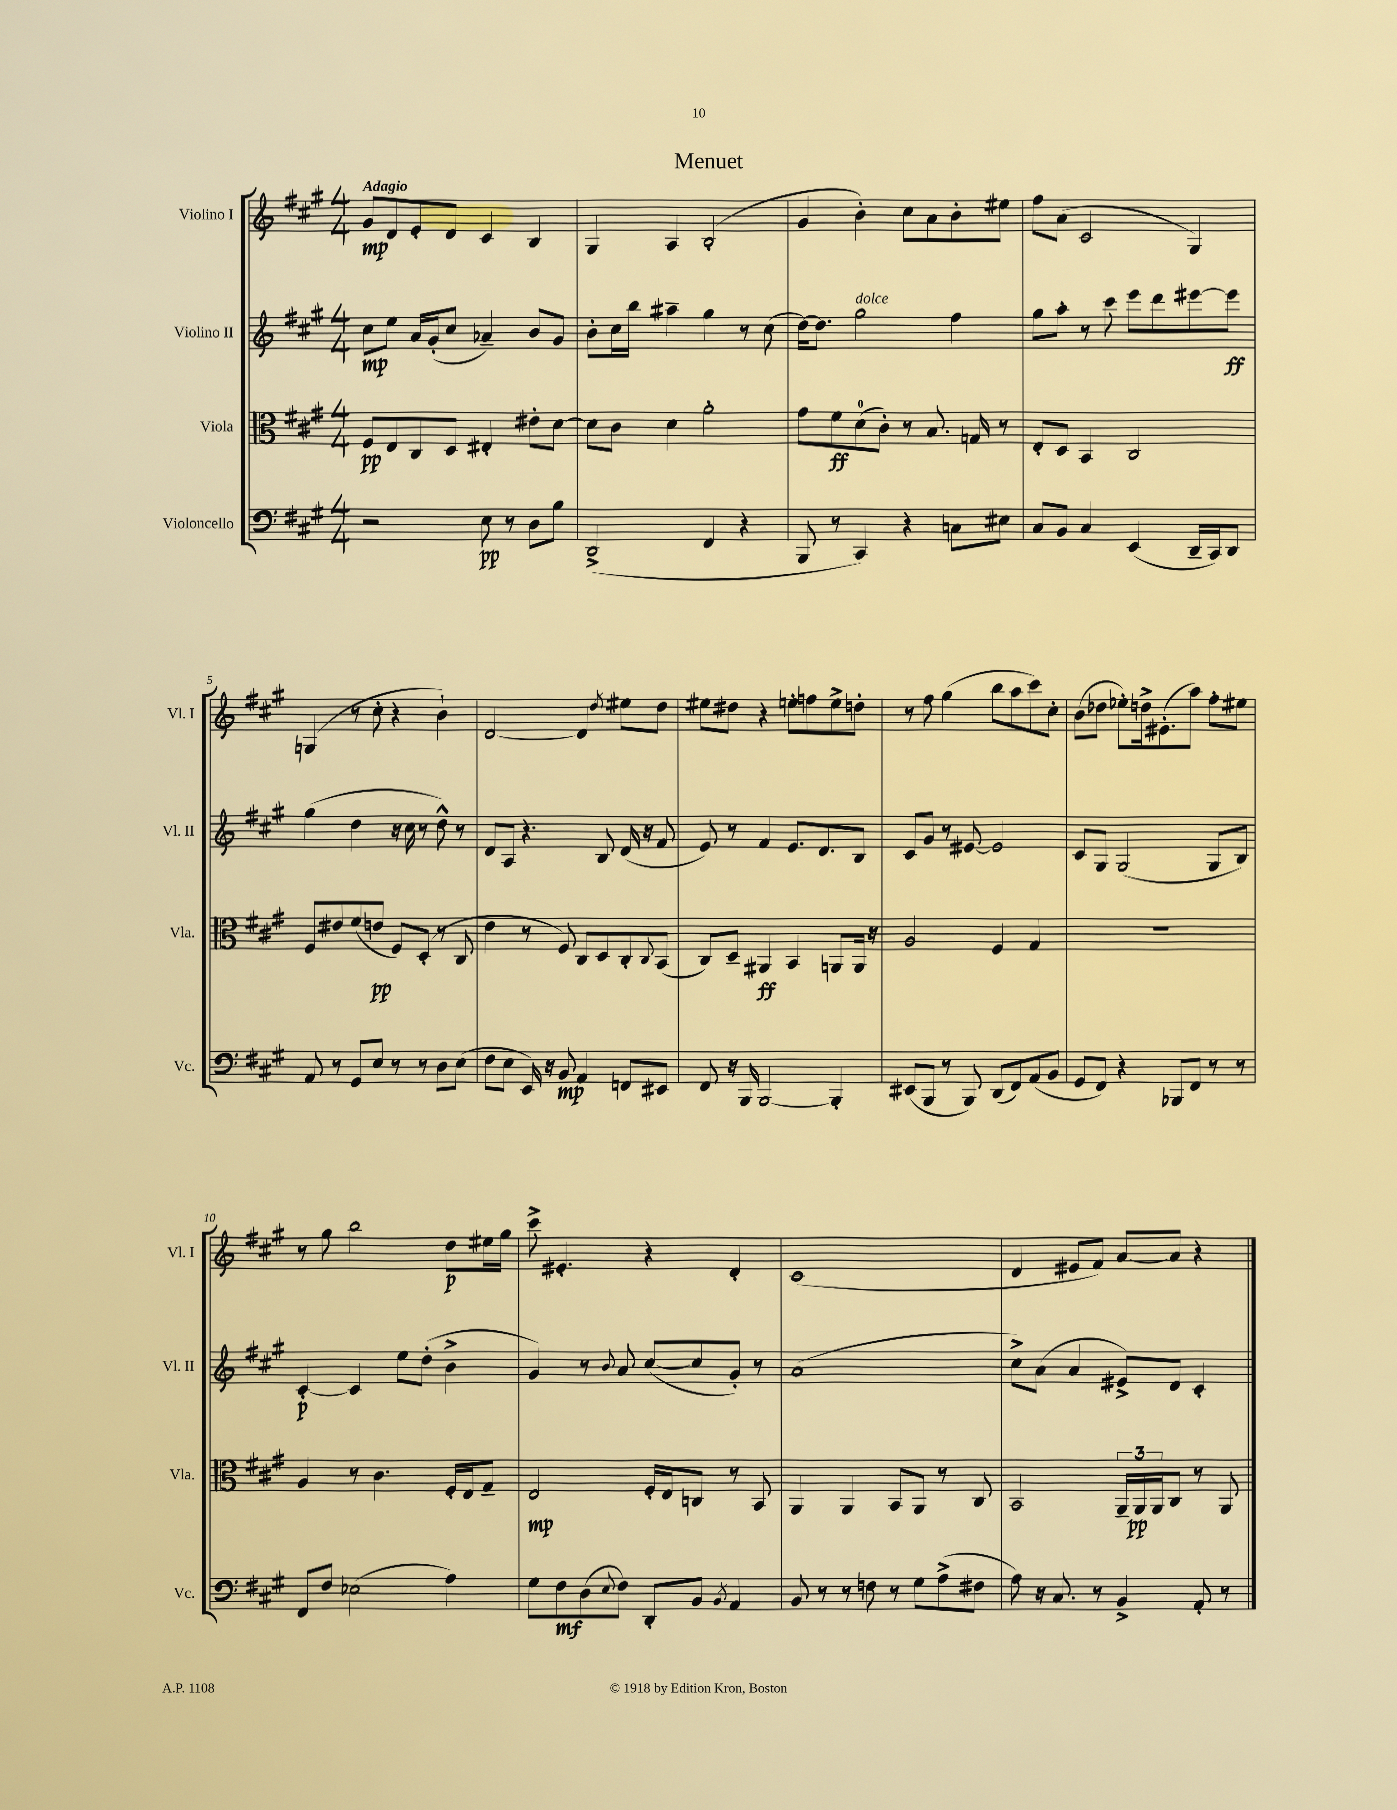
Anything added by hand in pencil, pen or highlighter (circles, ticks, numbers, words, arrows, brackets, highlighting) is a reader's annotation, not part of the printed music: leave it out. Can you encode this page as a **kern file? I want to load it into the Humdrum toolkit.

**kern	**kern	**kern	**kern
*staff4	*staff3	*staff2	*staff1
*clefF4	*clefC3	*clefG2	*clefG2
*k[f#c#g#]	*k[f#c#g#]	*k[f#c#g#]	*k[f#c#g#]
*M4/4	*M4/4	*M4/4	*M4/4
2r	8F#/L	8cc#\L	8g#/L
.	8E/	8ee\J	8d/
.	8C#/	16a/LL	8e'/
.	.	(16g#'/J	.
.	8D/J	8cc#/J	8d/J
8E\	4E#'/	4a-~/)	4c#/
8r	.	.	.
8D\L	8e#'\L	8b/L	4B/
8B\J	[8d\J	8g#/J	.
=	=	=	=
(2DD^/	8d\]L	8b'\L	4G#/
.	8c#\J	16cc#\L	.
.	.	16bb\JJ	.
.	4d\	4aa#~\	4A/
4FF#/	2a'\	4gg#\	(2B'/
4r	.	8r	.
.	.	(8cc#\	.
=	=	=	=
8BBB/	8g#\L	[16dd\LK)	4g#/
.	.	8.dd\]J	.
8r	8f#\	.	.
4CC#/)	(8d\	2gg#\	4b'\)
.	8c#'\J)	.	.
4r	8r	.	8cc#\L
.	8.B/	.	8a\
8C\L	.	4ff#\	8b'\
.	16G/	.	.
8E#\J	8r	.	8ee#\J
=	=	=	=
8C#/L	8E'/L	8gg#\L	8ff#\L
8BB/J	8D/J	8aa'\J	(8a\J
4C#/	4BB/	8r	2c#/
.	.	8ccc#\	.
(4EE/	2C#/	8eee\L	.
.	.	8ddd\	.
16DD~/LL	.	[8eee#\	4G#/)
16CC#/J)	.	.	.
8DD/J	.	8eee#\]J	.
=	=	=	=
8AA/	8F#/L	(4gg#\	(4G/
8r	8e#/	.	.
8GG#/L	(8f#/	4dd\	8r
8E/J	8e/J	.	8cc#'\
8r	8F#/L)	16r	4r
.	.	16cc#\	.
8r	(8D'/J	8r	.
8D\L	8r	8dd^^\)	4b`\)
(8E\J	8C#/	8r	.
=	=	=	=
8F#\L	4e\	8d/L	[2d/
8E\J	.	8A/J	.
16EE/)	8r	4.r	.
16r	.	.	.
8BB/	8F#/)	.	.
4AA/	8C#/L	.	4d/]
.	8D/	8B/	.
.	.	.	8qdd/
8FF/L	8C#'/	(16d/	8ee#\L
.	.	16r	.
.	8qqC#/	.	.
8EE#/J	(8BB/J	8f#/	8dd\J
=	=	=	=
8FF#/	8C#/L)	8e/)	8ee#\L
16r	8D~/J	8r	8dd#\J
16BBB/	.	.	.
[2BBB/	4AA#/	4f#/	4r
.	4BB/	8.e/L	8ee'\L
.	.	.	8ff\
.	.	8.d/	.
4BBB'/]	8AA/L	.	8ee^\
.	16AA/Jk	8B/J	8dd'\J
.	16r	.	.
=	=	=	=
(8EE#/L	2A/	8c#/L	8r
8BBB/J	.	8g#/J	8ff#\
8r	.	8r	(4gg#\
8BBB/)	.	[8e#/	.
(8DD/L	4F#/	2e#/]	8bb\L
8FF#/)	.	.	8aa\
(8AA/	4G#/	.	8ccc#\)
8BB/J	.	.	8cc#'\J
=	=	=	=
8GG#/L	1r	8c#/L	(8b\L
8FF#/J)	.	8G#/J	8dd-\J
4r	.	(2G#/	8ee-'\L)
.	.	.	16dd^\k
.	.	.	(8.e#'\
8BBB-/L	.	.	.
8FF#/J	.	.	8aa\J)
8r	.	8G#/L	8ff#'\L
8r	.	8B/J)	8ee#\J
=	=	=	=
8FF#/L	4A/	[4c#'/	8r
8F#/J	.	.	8gg#\
(2E-\	8r	4c#/]	2bb\
.	4.c#\	.	.
.	.	8ee\L	.
.	.	(8dd'\J	.
4A\)	16F#'/LL	4b^\	8dd\L
.	16E/J	.	.
.	8G#~/J	.	16ee#\L
.	.	.	16gg#\JJ
=	=	=	=
8G#\L	2E/	4g#/)	8ccc#^\
8F#\	.	.	4.e#'/
(8D\	.	8r	.
8qqE/	.	8qqb/	.
8F#\J)	.	8a/	.
8DD'/L	16F#'/LL	([8cc#/L	4r
.	16E/J	.	.
8BB/J	8C/J	8cc#/]	.
8qBB/	.	.	.
4AA/	8r	8g#'/J)	4d'/
.	8BB/	8r	.
=	=	=	=
8BB/	4AA/	(1a	(1c#
8r	.	.	.
8r	4AA/	.	.
8F\	.	.	.
8r	8BB/L	.	.
8G#\L	8AA/J	.	.
(8A^\	8r	.	.
8F#\J	8C#/	.	.
=	=	=	=
8A\)	2BB/	8cc#^\L)	4d/
16r	.	(8a\J	.
8.C#/	.	.	.
.	.	4a/	8e#/L
8r	.	.	8f#/J)
4BB^/	24AA~/LL	8e#^/L)	[8a/L
.	24AA/	.	.
.	24AA/J	.	.
.	8C#/J	8d/J	8a/]J
8AA'/	8r	4c#'/	4r
8r	8AA/	.	.
==	==	==	==
*-	*-	*-	*-
